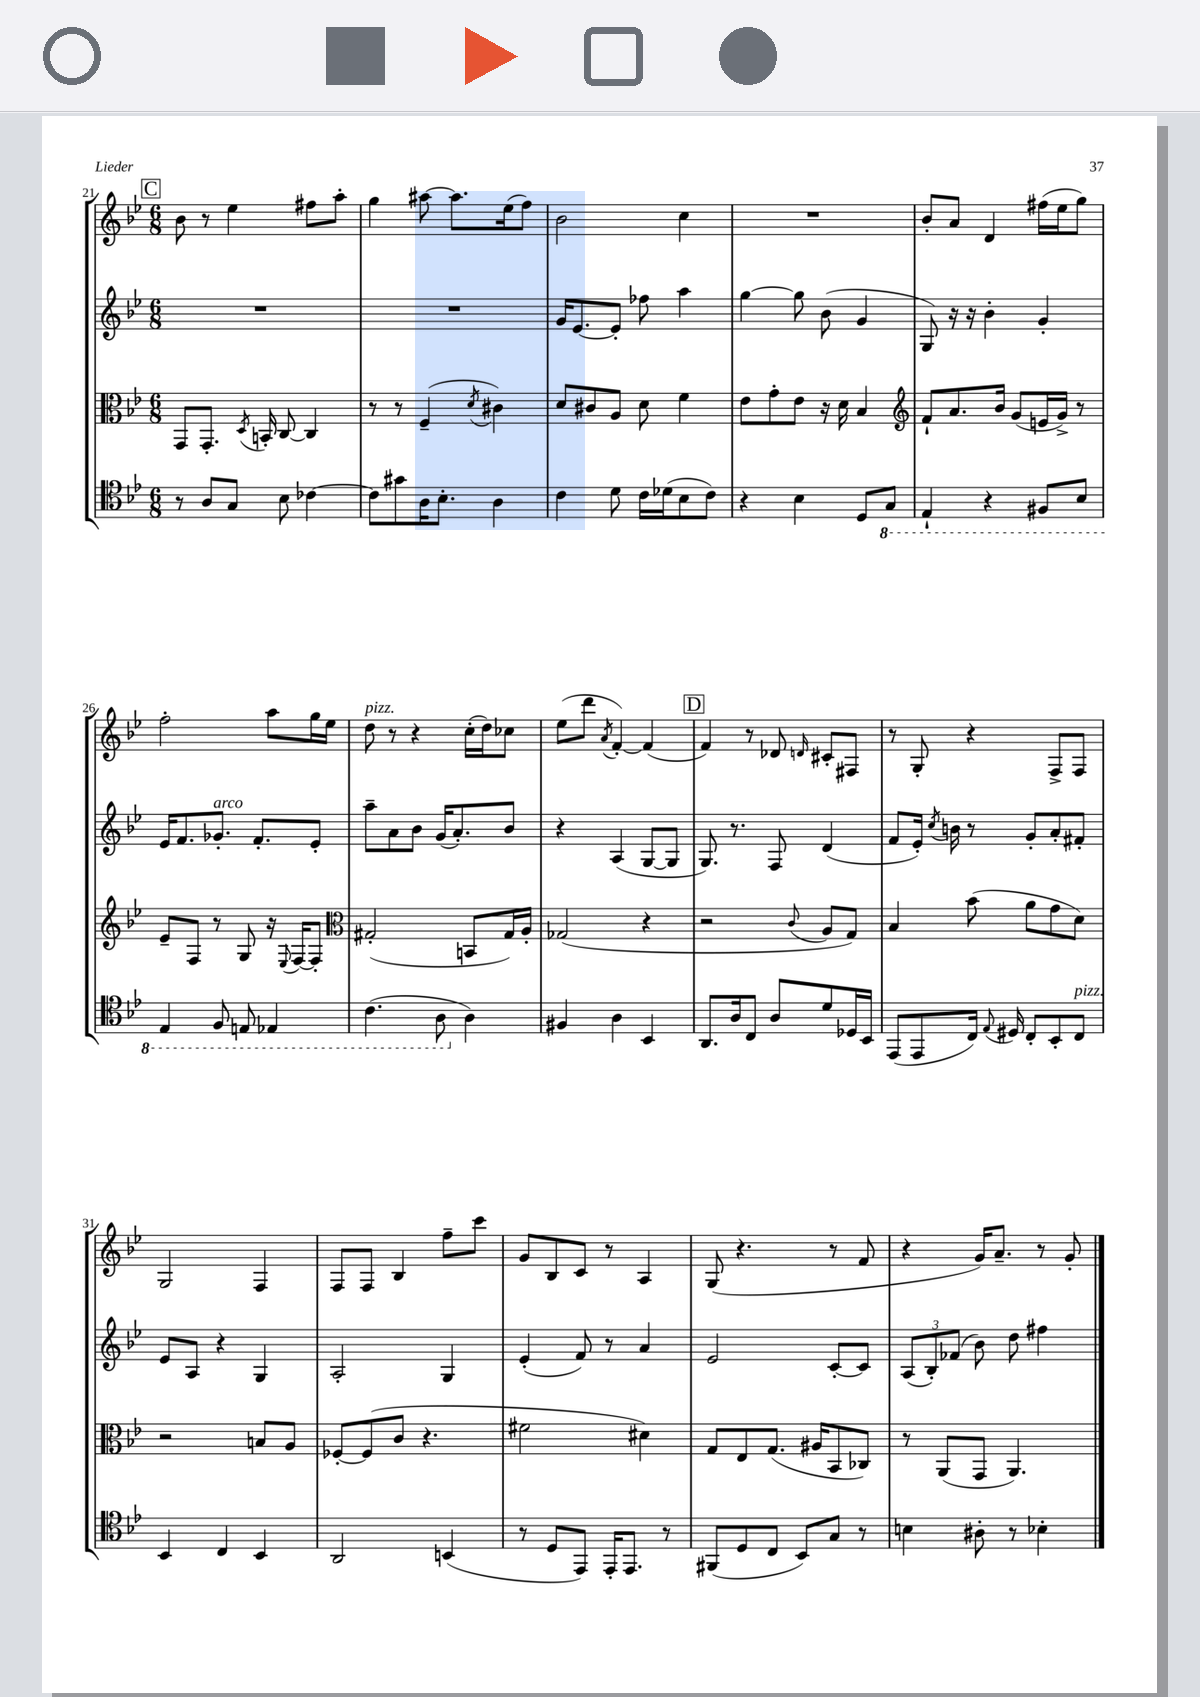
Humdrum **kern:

**kern	**kern	**kern	**kern
*staff4	*staff3	*staff2	*staff1
*clefC4	*clefC3	*clefG2	*clefG2
*k[b-e-]	*k[b-e-]	*k[b-e-]	*k[b-e-]
*M6/8	*M6/8	*M6/8	*M6/8
8r	8GG	2.r	8b-
8A	8.GG'	.	8r
8G	.	.	4ee-
.	8qD	.	.
.	16BB'	.	.
8B-	[8C	.	.
[4c-	4C]	.	8ff#
.	.	.	8aa'
=	=	=	=
8c-]	8r	2.r	4gg
8g#	8r	.	.
16A	(4F~	.	[8aa#
8.B-'	.	.	.
.	.	.	8.aa#]
.	8qd	.	.
4A	4c#)	.	.
.	.	.	(16ee-
.	.	.	8ff)
=	=	=	=
4c	8d	16g	2b-
.	.	[8.e-	.
.	8c#	.	.
8d	8A	8e-']	.
16c	8d	8ff-	.
(16d-	.	.	.
8B-	4f	4aa	4cc
8c)	.	.	.
=	=	=	=
4r	8e-	[4gg	2.r
.	8g'	.	.
4B-	8e-	8gg]	.
.	16r	(8b-	.
.	16d	.	.
8D	4B-	4g	.
8GG	.	.	.
=	=	=	=
*	*clefG2	*	*
4EE-`	8f`	8G)	8b-'
.	8.a	16r	8a
.	.	16r	.
4r	.	4b-'	4d
.	16b-	.	.
.	(8g	.	.
8FF#	16e	4g'	(16ff#
.	16g^)	.	16ee-
8BB-	8r	.	8gg)
=	=	=	=
4EE-	8e-~	16e-	2ff'
.	.	8.f	.
.	8F	.	.
8FF	8r	8.g-'	.
8EE	8G	.	.
.	.	8.f'	.
4EE-	16r	.	8aa
.	8qqE-	.	.
.	[16F	.	.
.	8F']	8e-'	16gg
.	.	.	16ee-
=	=	=	=
*	*clefC3	*	*
(4.C	(2G#'	8aa~	8dd
.	.	8a	8r
.	.	8b-	4r
8AA	.	(16g	.
.	.	8.a')	.
4A)	8BB	.	(16cc'
.	.	.	16dd)
.	16G#)	8b-	8cc-
.	16A'	.	.
=	=	=	=
4F#	(2G-	4r	(8ee-
.	.	.	8ddd
.	.	.	8qa
4A	.	(4A	[4f')
4BB-	4r	[8G	(4f]
.	.	8G]	.
=	=	=	=
8.AA	2r	8.G)	4f)
16A	.	8.r	.
8C	.	.	8r
8A	.	8F	8d-
.	8qqc	.	16qqd
8d	8A	(4d	8c#'
16D-	8G)	.	8F#
16BB-	.	.	.
=	=	=	=
(8EE-	4B-	8f	8r
8EE-	.	16e-')	8G'
.	.	8qcc	.
.	.	16b	.
16C)	(8b-	8r	4r
8qqE-	.	.	.
16D#	.	.	.
8C'	8a	8g'	.
8BB-'	8g	8a'	8F^
8C	8d)	8f#'	8F
=	=	=	=
4BB-	2r	8e-	2G
.	.	8A	.
4C	.	4r	.
4BB-	8B	4G	4F
.	8A	.	.
=	=	=	=
2AA	[8F-'	2A'	8F
.	(8F-]	.	8F
.	8c	.	4B-
.	4.r	.	.
(4BB	.	4G	8ff~
.	.	.	8ccc
=	=	=	=
8r	2f#	(4e-'	8g
8D	.	.	8B-
8EE-)	.	8f)	8c
16EE-'	.	8r	8r
8.EE-	.	.	.
.	4d#)	4a	4A
8r	.	.	.
=	=	=	=
(8FF#	8G	2e-	(8G
8D	8E-	.	4.r
8C	(8.G	.	.
8BB-)	.	.	.
.	16A#	.	.
8G	8BB-	[8c'	8r
8r	8C-)	8c]	8f
=	=	=	=
4B	8r	(12A	4r
.	.	12B-')	.
.	(8AA	.	.
.	.	(12f-	.
8A#'	8GG	8b-)	16g)
.	.	.	8.a~
8r	4.AA)	8dd	.
4B-'	.	4ff#	8r
.	.	.	8g'
==	==	==	==
*-	*-	*-	*-
